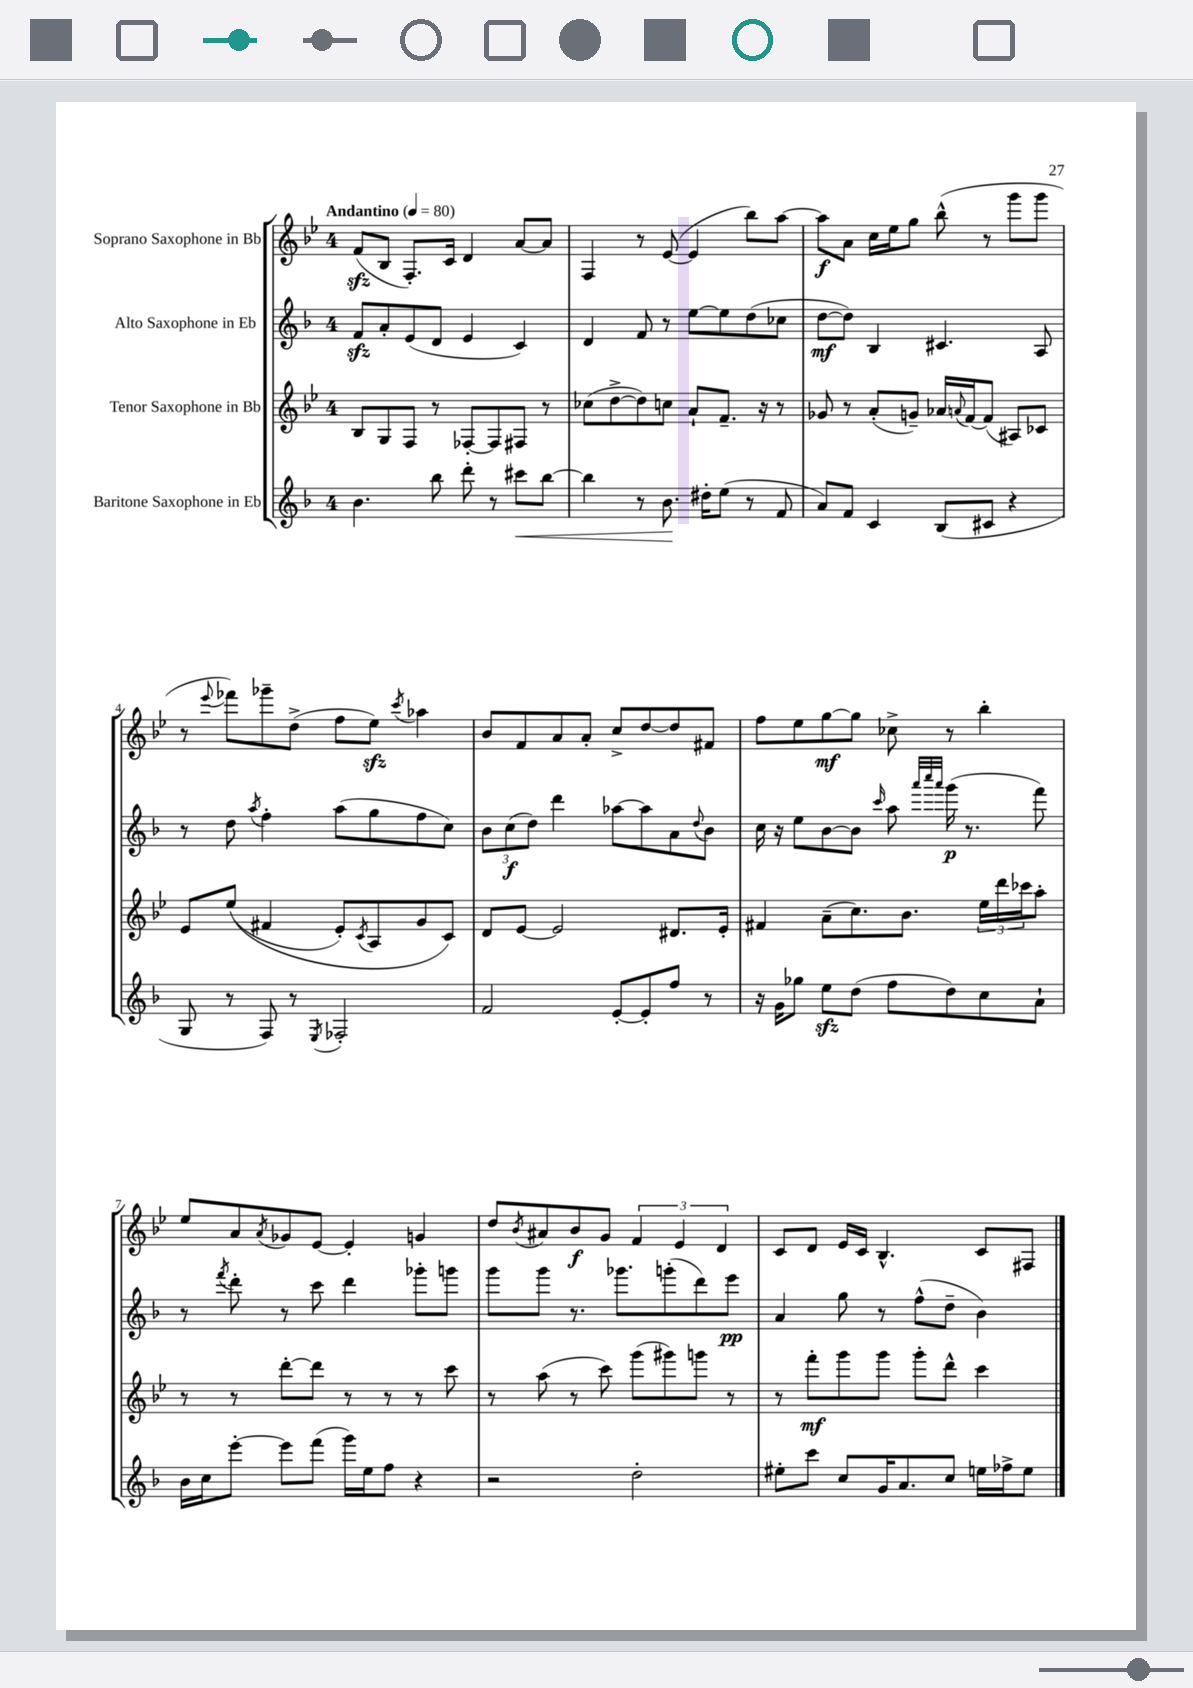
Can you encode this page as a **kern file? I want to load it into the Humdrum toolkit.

**kern	**dynam	**kern	**dynam	**kern	**dynam	**kern	**dynam
*part4	*part4	*part3	*part3	*part2	*part2	*part1	*part1
*staff4	*staff4	*staff3	*staff3	*staff2	*staff2	*staff1	*staff1
*I"Baritone Saxophone in Eb	*	*I"Tenor Saxophone in Bb	*	*I"Alto Saxophone in Eb	*	*I"Soprano Saxophone in Bb	*
*clefG2	*	*clefG2	*	*clefG2	*	*clefG2	*
*k[b-]	*	*k[b-e-]	*	*k[b-]	*	*k[b-e-]	*
*M4/4	*	*M4/4	*	*M4/4	*	*M4/4	*
*MM80	*	*MM80	*	*MM80	*	*MM80	*
=1	=1	=1	=1	=1	=1	=1	=1
!	!	!	!	!	!	!LO:TX:a:B:t=Andantino	!
4.b-\	.	8B-/L	.	8fzz/L	.	(8fzz/L	.
.	.	8G/	.	8a'/	.	8B-/J	.
.	.	8F/J	.	(8e/	.	8.F'/L)	.
8bb-\	.	8r	.	8d/J	.	.	.
.	.	.	.	.	.	16c/Jk	.
8ddd'\	.	[8F-X'/L	.	4e/	.	4d/	.
8r	.	8F-/]	.	.	.	.	.
!	!LO:HP:b	!	!	!	!	!	!
8ccc#X\L	<	8F#X/J	.	4c/)	.	[8a/L	.
[8bb-\J	.	8r	.	.	.	8a/J]	.
=2	=2	=2	=2	=2	=2	=2	=2
4bb-\]	.	(8cc-X\L	.	4d/	.	4F/	.
.	.	[8dd^\	.	.	.	.	.
8r	.	8dd\])	.	8f/	.	8r	.
8.b-\	.	8ccn\J	.	8r	.	([8e-/	.
.	.	8a`/L	.	[8ee\L	.	4e-/]	.
16dd#X'\KL	[	.	.	.	.	.	.
(8ee\J	.	8.f~/J	.	8ee\]	.	.	.
8r	.	.	.	(8dd\	.	8bb-\L)	.
.	.	16r	.	.	.	.	.
8f/	.	8r	.	8cc-X\J	.	[8aa\J	.
=3	=3	=3	=3	=3	=3	=3	=3
8a/L)	.	8g-X/	.	[8dd\L	mf	8aa\L]	f
8f/J	.	8r	.	8dd\J])	.	8a\J	.
4c/	.	(8a'/L	.	4B-/	.	16cc\LL	.
.	.	.	.	.	.	16ee-\J	.
.	.	8gn~/J)	.	.	.	8gg\J	.
(8B-/L	.	16a-X/LL	.	4.c#X/	.	(8bb-^^\	.
.	.	8qqan/	.	.	.	.	.
.	.	[16f/J	.	.	.	.	.
8c#X/J	.	(8f/J]	.	.	.	8r	.
4r	.	8A#X/L)	.	.	.	8ggg\L	.
.	.	8c-X/J	.	8A/	.	8ggg\J	.
!!LO:LB:g=z
=4	=4	=4	=4	=4	=4	=4	=4
8G/	.	8e-/L	.	8r	.	8r	.
.	.	.	.	.	.	8qqeee-/	.
8r	.	((8ee-/J	.	8dd\	.	8fff-X\L)	.
.	.	.	.	8qaa/	.	.	.
8F/)	.	4f#X/	.	4ff'\	.	8ggg-X~\	.
8r	.	.	.	.	.	(8dd^\J	.
8qE/	.	.	.	.	.	.	.
2F-X'/	.	8e-'/L)	.	(8aa\L	.	8ff\L	.
.	.	8qc/	.	.	.	.	.
.	.	8A/	.	8gg\	.	8ee-zz\J)	.
.	.	.	.	.	.	8qccc/	.
.	.	8g/	.	8ff\	.	4aa-X\	.
.	.	8c/J)	.	8cc\J)	.	.	.
=5	=5	=5	=5	=5	=5	=5	=5
2f/	.	8d/L	.	12b-\L	.	8b-/L	.
.	.	.	.	(12cc\	f	.	.
.	.	[8e-/J	.	.	.	8f/	.
.	.	.	.	12dd\J)	.	.	.
.	.	2e-/]	.	4ddd\	.	8a/	.
.	.	.	.	.	.	8a'/J	.
[8e'/L	.	.	.	[8aa-X\L	.	8cc^/L	.
8e'/]	.	.	.	8aa-\]	.	[8dd/	.
8ff/J	.	8.d#X/L	.	8a\	.	8dd/]	.
.	.	.	.	8qqdd/	.	.	.
8r	.	.	.	8b-\J	.	8f#X/J	.
.	.	16e-'/Jk	.	.	.	.	.
=6	=6	=6	=6	=6	=6	=6	=6
16r	.	4f#X/	.	16cc\	.	8ff\L	.
16g\KL	.	.	.	16r	.	.	.
8gg-X\J	.	.	.	8ee\L	.	8ee-\	.
8eezz\L	.	(8a~\L	.	[8b-\	.	[8gg\	mf
(8dd\J	.	8.cc\)	.	8b-\J]	.	8gg\J]	.
.	.	.	.	16qqccc/	.	.	.
8ff\L	.	.	.	8aa\	.	8cc-X^\	.
.	.	8.b-\J	.	.	.	.	.
.	.	.	.	32qqaaa/LLL	.	.	.
.	.	.	.	32qqcccc/	.	.	.
.	.	.	.	32qqaaa/JJJ	.	.	.
8dd\)	.	.	.	(16ggg\	p	8r	.
.	.	.	.	8.r	.	.	.
8cc\	.	24ee-\LL	.	.	.	4bb-'\	.
.	.	24ddd\	.	.	.	.	.
.	.	24ccc-X\J	.	.	.	.	.
8a`\J	.	8aa'\J	.	8fff\)	.	.	.
!!LO:LB:g=z
=7	=7	=7	=7	=7	=7	=7	=7
16b-\LL	.	8r	.	8r	.	8ee-/L	.
16cc\J	.	.	.	.	.	.	.
.	.	.	.	8qfff/	.	.	.
[8eee'\J	.	8r	.	8ddd'\	.	8a/	.
.	.	.	.	.	.	8qa/	.
8eee\L]	.	[8ddd'\L	.	8r	.	8g-X/	.
(8fff\J	.	8ddd\J]	.	8ccc\	.	[8e-/J	.
16ggg\LL)	.	8r	.	4ddd\	.	4e-'/]	.
16ee\J	.	.	.	.	.	.	.
8ff\J	.	8r	.	.	.	.	.
4r	.	8r	.	8ggg-X'\L	.	4gn/	.
.	.	8ccc\	.	8gggn\J	.	.	.
=8	=8	=8	=8	=8	=8	=8	=8
2r	.	8r	.	8ggg\L	.	8dd/L	.
.	.	.	.	.	.	8qb-/	.
.	.	(8aa\	.	8ggg\J	.	8a#X/	.
.	.	8r	.	8.r	.	8b-/	f
.	.	8ccc\)	.	.	.	8g/J	.
.	.	.	.	8.ggg-X\L	.	.	.
2dd'\	.	(8ggg\L	.	.	.	6f/	.
.	.	8ggg#X\)	.	(8gggn'\	.	.	.
.	.	.	.	.	.	6e-/	.
.	.	8gggn\J	.	8ddd\)	.	.	.
.	.	.	.	.	.	6d/	.
.	.	8r	.	8eee\J	pp	.	.
=9	=9	=9	=9	=9	=9	=9	=9
8ee#X'\L	.	8r	.	4a/	.	8c/L	.
8ccc\J	.	8fff'\L	mf	.	.	8d/J	.
8cc/L	.	8ggg\	.	8gg\	.	16e-/LL	.
.	.	.	.	.	.	16c/JJ	.
16g/K	.	8ggg\J	.	8r	.	4.B-^^/	.
8.a/	.	.	.	.	.	.	.
.	.	8ggg'\L	.	(8ff^^\L	.	.	.
8cc/J	.	8ddd^^\J	.	8dd~\J	.	.	.
16een\LL	.	4ccc\	.	4b-\)	.	8c/L	.
16ff-X^\J	.	.	.	.	.	.	.
8ee\J	.	.	.	.	.	8F#X/J	.
==	==	==	==	==	==	==	==
*-	*-	*-	*-	*-	*-	*-	*-
